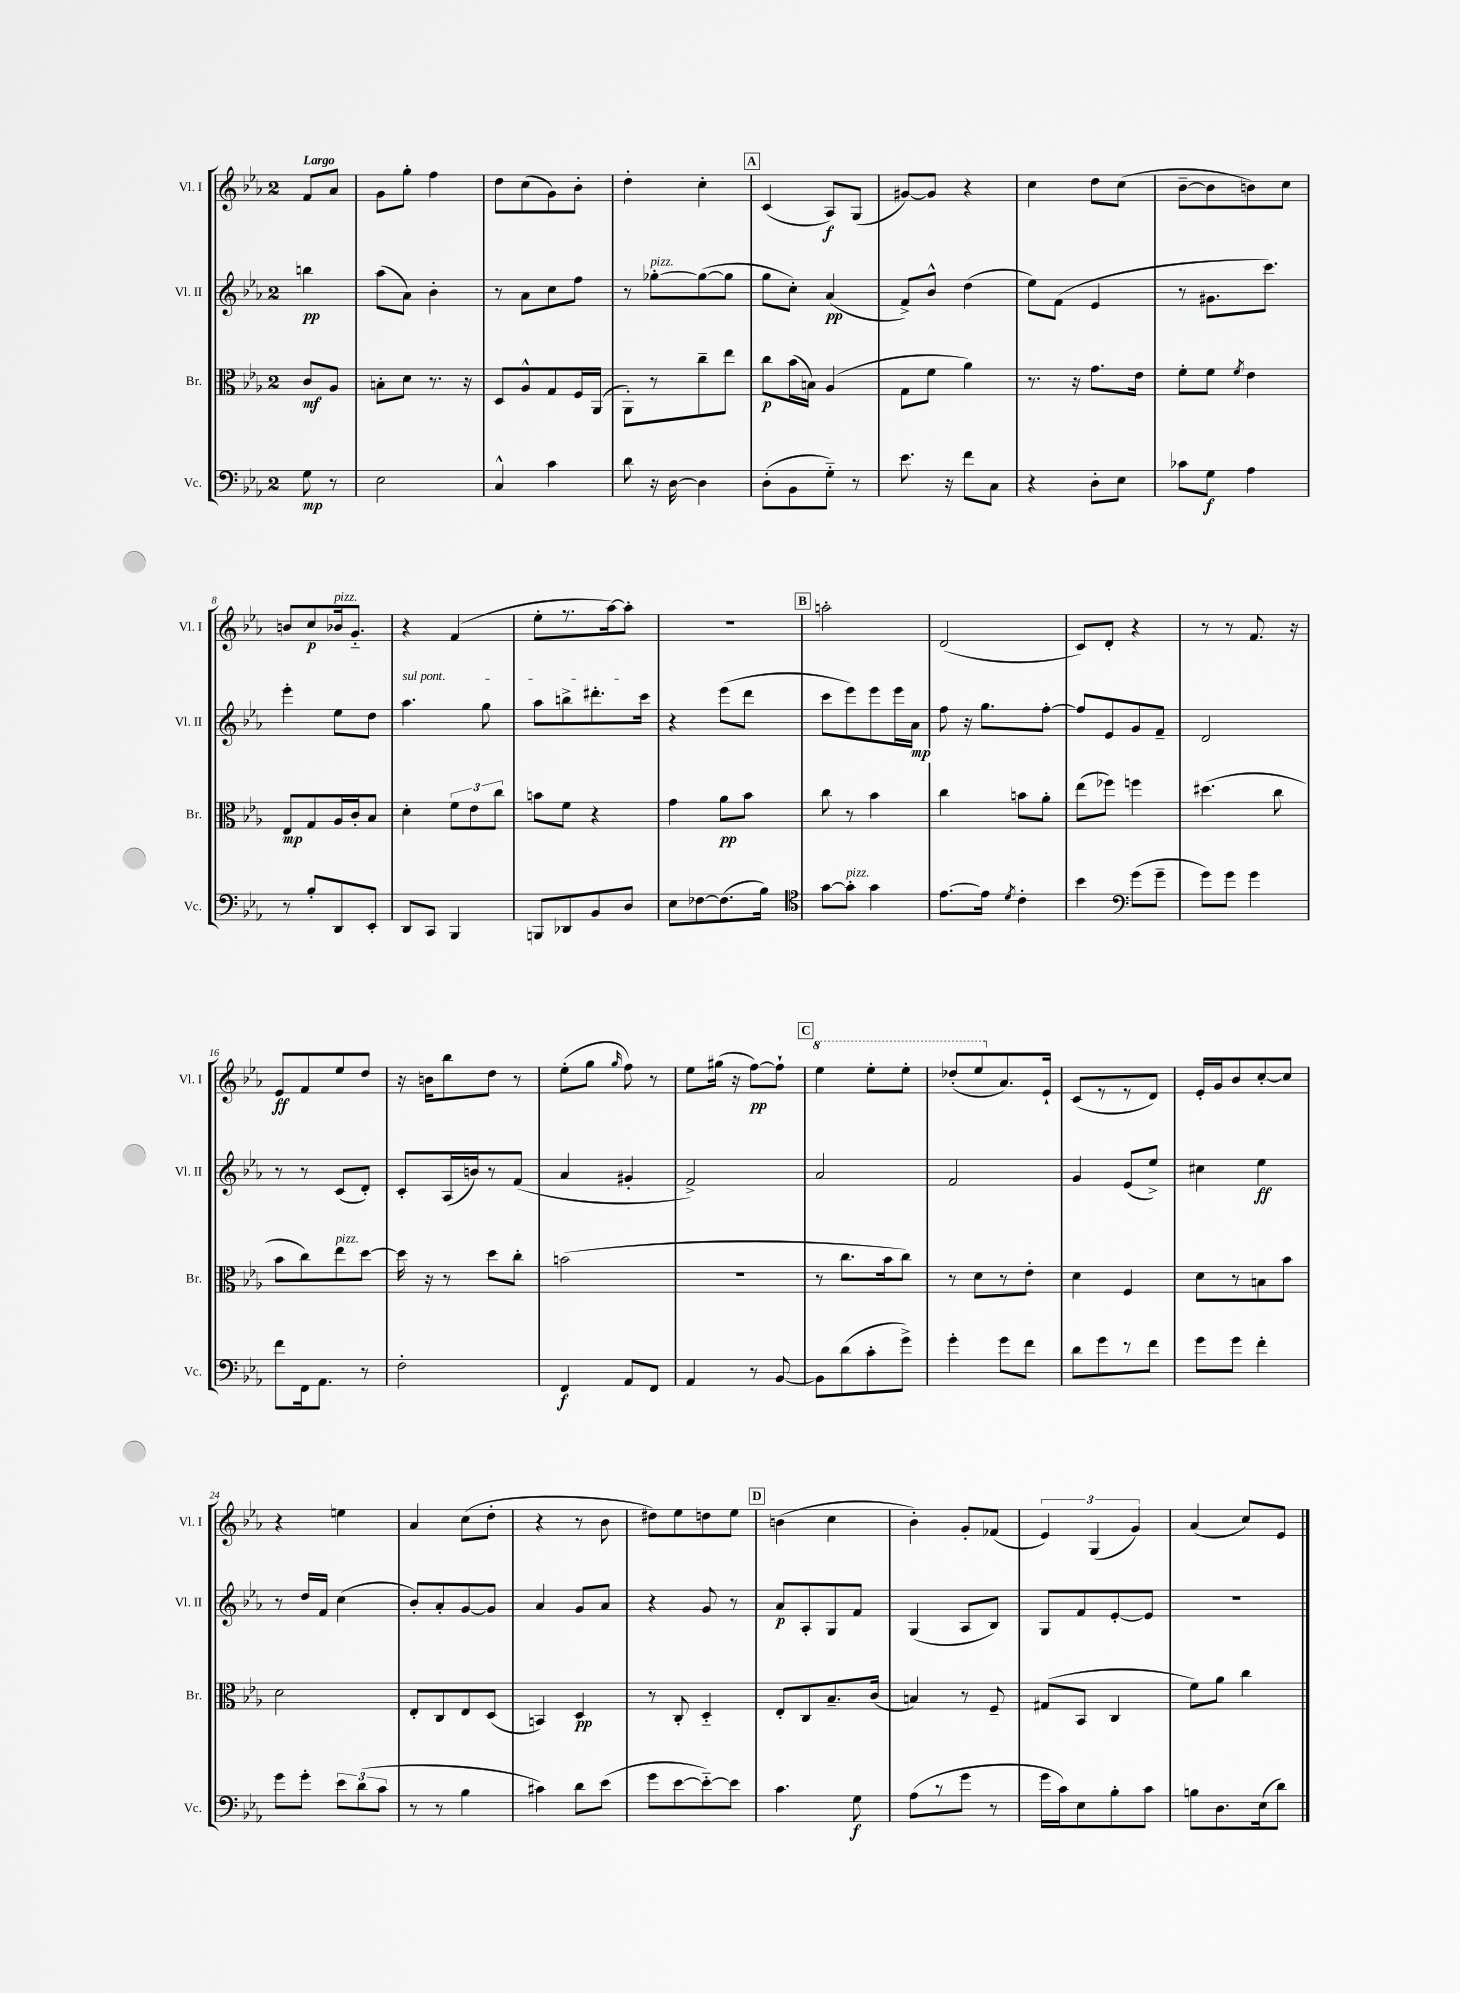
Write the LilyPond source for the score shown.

<<
\new StaffGroup <<
\new Staff = "s0" \with { instrumentName = "Vl. I" shortInstrumentName = "Vl. I" } {
    \clef treble \key ees \major \once \override Staff.TimeSignature.style = #'single-digit \time 2/4 \partial 4 \tempo "Largo"
    \autoBeamOff f'8[ aes'8] |
    g'8[ g''8]-. f''4 |
    d''8[ c''8( g'8) bes'8]-. |
    d''4-. c''4-. |
    \mark \markup { \box "A" } c'4( aes8[\f) g8]( |
    gis'8[~) gis'8] r4 |
    c''4 d''8[ c''8]( |
    bes'8[~-- bes'8 b'8) c''8] |
    b'8[ c''8\p bes'16^\markup { \italic "pizz." } g'8.]-_ |
    r4 f'4( |
    ees''8[-. r8. aes''16~) aes''8]-. |
    R2 |
    \mark \markup { \box "B" } a''2-. |
    d'2( |
    c'8[) d'8]-. r4 |
    r8 r8 f'8. r16 |
    ees'8[\ff f'8 ees''8 d''8] |
    r16 b'16[ bes''8 d''8] r8 |
    ees''8[-.( g''8] \grace { g''16 } f''8) r8 |
    ees''8[ gis''16]( r16 f''8[~\pp) f''8]-! |
    \mark \markup { \box "C" } \ottava #1 ees'''4 ees'''8[-. ees'''8]-. |
    des'''8[-.( ees'''8 \ottava #0 aes'8.) ees'16]-! |
    c'8[( r8 r8 d'8]) |
    ees'16[-. g'16 bes'8 c''8~-. c''8] |
    r4 e''4 |
    aes'4 c''8[( d''8]-. |
    r4 r8 bes'8 |
    dis''8[) ees''8 d''8 ees''8] |
    \mark \markup { \box "D" } b'4( c''4 |
    bes'4-.) g'8[-. fes'8]( |
    \tuplet 3/2 { ees'4) g4( g'4) } |
    aes'4( c''8[) ees'8] \bar "|." |
}
\new Staff = "s1" \with { instrumentName = "Vl. II" shortInstrumentName = "Vl. II" } {
    \clef treble \key ees \major \once \override Staff.TimeSignature.style = #'single-digit \time 2/4 \partial 4
    \autoBeamOff b''4\pp |
    aes''8[( aes'8]) bes'4-. |
    r8 aes'8[ c''8 f''8] |
    r8 ges''8[~-.^\markup { \italic "pizz." } ges''8~( ges''8] |
    \mark \markup { \box "A" } g''8[ c''8]-.) aes'4\pp( |
    f'8[->) bes'8]-^ d''4( |
    ees''8[) f'8]( ees'4 |
    r8 gis'8.[ c'''8.]) |
    ees'''4-. ees''8[ d''8] |
    \once \override TextSpanner.bound-details.left.text = \markup { \italic "sul pont." } aes''4.\startTextSpan g''8 |
    aes''8[ b''8-> dis'''8.-. c'''16]\stopTextSpan |
    r4 ees'''8[( d'''8] |
    \mark \markup { \box "B" } c'''8[ ees'''8) ees'''8 ees'''16 aes'16]\mp |
    f''8 r16 g''8.[ f''8]~-. |
    f''8[ ees'8 g'8 f'8]-- |
    d'2 |
    r8 r8 c'8[( d'8]-.) |
    c'8[-. aes16( b'16) r8 f'8]( |
    aes'4 gis'4-. |
    f'2->) |
    \mark \markup { \box "C" } aes'2 |
    f'2 |
    g'4 ees'8[( ees''8]->) |
    cis''4 ees''4\ff |
    r8 d''16[ f'16] c''4( |
    bes'8[-.) aes'8-. g'8~ g'8] |
    aes'4 g'8[ aes'8] |
    r4 g'8 r8 |
    \mark \markup { \box "D" } aes'8[\p aes8-. g8 f'8] |
    g4( aes8[ bes8]) |
    g8[ f'8 ees'8~-. ees'8] |
    R2 \bar "|." |
}
\new Staff = "s2" \with { instrumentName = "Br." shortInstrumentName = "Br." } {
    \clef alto \key ees \major \once \override Staff.TimeSignature.style = #'single-digit \time 2/4 \partial 4
    \autoBeamOff c'8[\mf aes8] |
    b8[-. d'8] r8. r16 |
    d8[ aes8-^ g8 f16 aes,16]( |
    aes,8[-.) r8 c''8-- ees''8] |
    \mark \markup { \box "A" } c''8[\p bes'16( b16]) aes4( |
    g8[ f'8] aes'4) |
    r8. r16 g'8.[ ees'16] |
    f'8[-. f'8] \acciaccatura { f'8 } ees'4 |
    ees8[\mp g8 aes16 c'16-. bes8] |
    d'4-. \tuplet 3/2 { f'8[ ees'8 c''8] } |
    b'8[ f'8] r4 |
    g'4 aes'8[\pp bes'8] |
    \mark \markup { \box "B" } c''8 r8 bes'4 |
    c''4 b'8[ aes'8]-. |
    ees''8[( fes''8]) f''4 |
    dis''4.( c''8 |
    bes'8[ c''8) ees''8^\markup { \italic "pizz." } d''8]~ |
    d''16 r16 r8 d''8[ c''8]-. |
    b'2( |
    r2 |
    \mark \markup { \box "C" } r8 c''8.[ bes'16 c''8]) |
    r8 d'8[ r8 ees'8]-. |
    d'4 f4 |
    d'8[ r8 b8 bes'8] |
    d'2 |
    ees8[-. c8 ees8 d8]( |
    b,4) d4\pp |
    r8 c8-. d4-_ |
    \mark \markup { \box "D" } ees8[-. c8 bes8.-- c'16]( |
    b4) r8 f8-- |
    gis8[( bes,8] c4 |
    f'8[) aes'8] c''4 \bar "|." |
}
\new Staff = "s3" \with { instrumentName = "Vc." shortInstrumentName = "Vc." } {
    \clef bass \key ees \major \once \override Staff.TimeSignature.style = #'single-digit \time 2/4 \partial 4
    \autoBeamOff g8\mp r8 |
    ees2 |
    c4-^ c'4 |
    d'8 r16 d16~ d4 |
    \mark \markup { \box "A" } d8[-.( bes,8 g8]-_) r8 |
    ees'8. r16 f'8[ c8] |
    r4 d8[-. ees8] |
    ces'8[ g8]\f aes4 |
    r8 bes8[-. d,8 ees,8]-. |
    d,8[ c,8] bes,,4 |
    b,,8[ des,8 bes,8 d8] |
    ees8[ fes8~ fes8.( bes16]) |
    \mark \markup { \box "B" } \clef tenor g'8[~ g'8]-.^\markup { \italic "pizz." } g'4 |
    ees'8.[~ ees'16] \acciaccatura { d'8 } c'4-. |
    bes'4 \clef bass g'8[( g'8]-- |
    g'8[) g'8] g'4 |
    f'8[ f,16 aes,8.] r8 |
    f2-. |
    f,4\f aes,8[ f,8] |
    aes,4 r8 bes,8~ |
    \mark \markup { \box "C" } bes,8[ d'8( c'8-. g'8]->) |
    g'4-. g'8[ f'8] |
    d'8[ g'8 r8 f'8] |
    g'8[ g'8] f'4-. |
    g'8[ g'8]-. \tuplet 3/2 { ees'8[ d'8( c'8] } |
    r8 r8 bes4 |
    cis'4) d'8[ ees'8]( |
    g'8[ ees'8~ ees'8~-_) ees'8] |
    \mark \markup { \box "D" } c'4. g8\f |
    aes8[( r8 g'8] r8 |
    g'16[ c'16) ees8 bes8-. c'8] |
    b8[ d8. ees16( d'8]) \bar "|." |
}
>>
>>
